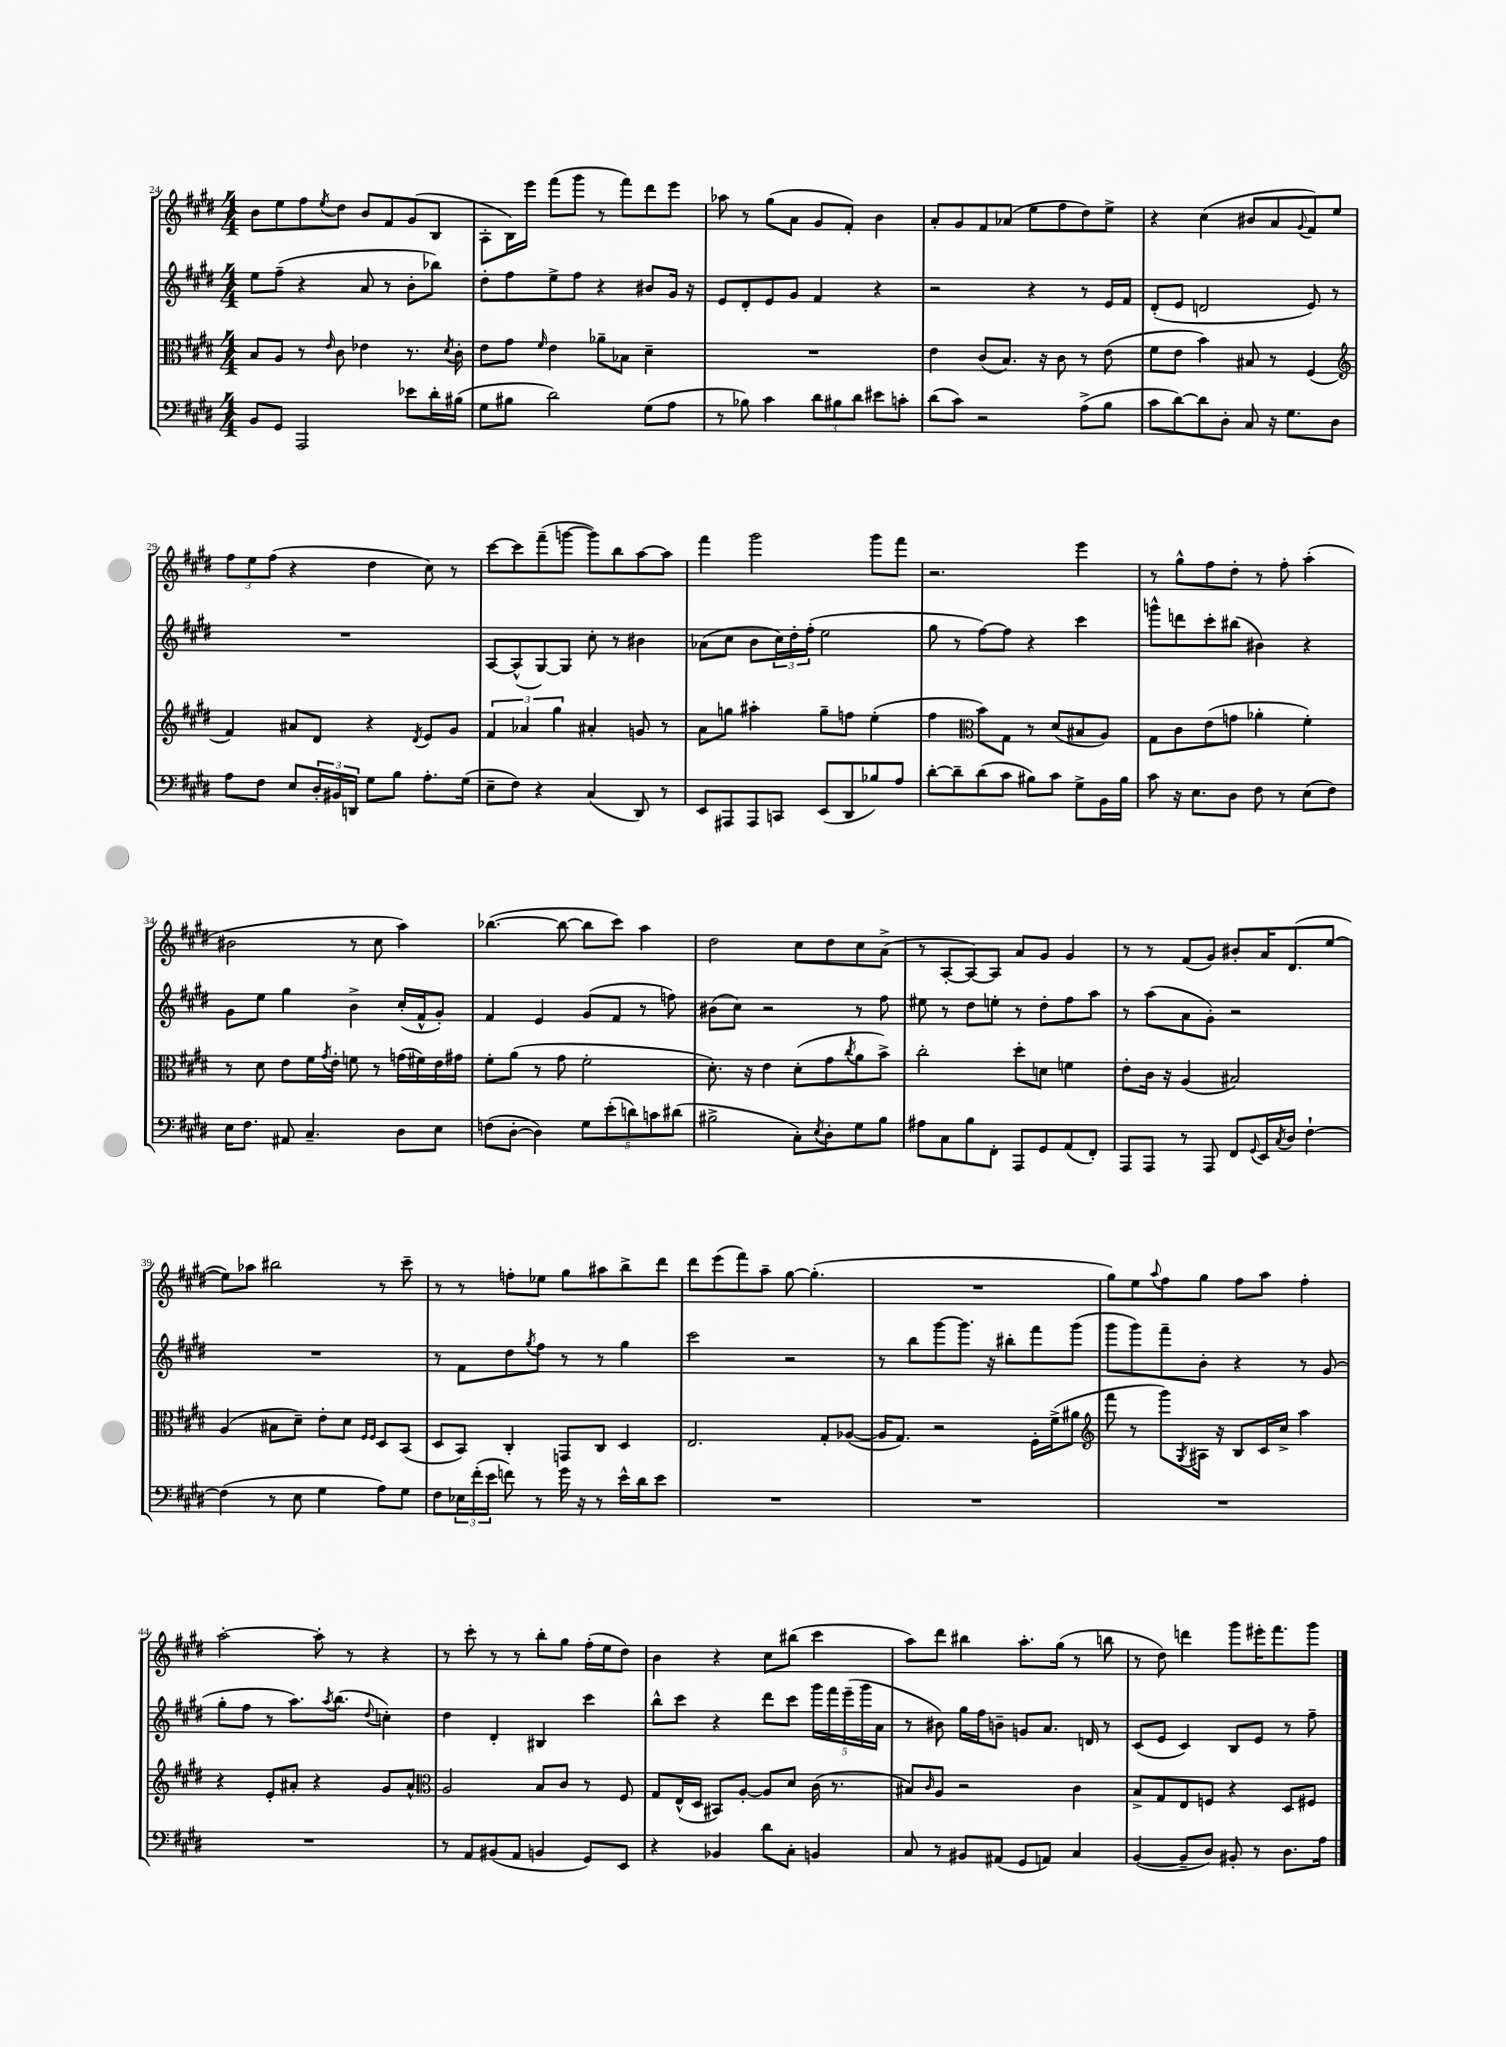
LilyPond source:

<<
\new StaffGroup <<
\new Staff = "s0" {
    \clef treble \key e \major \numericTimeSignature \time 4/4
    b'8 e''8 fis''8 \acciaccatura { e''8 } dis''8 b'8 fis'8 gis'8( b8 |
    a8-. b16) e'''16 fis'''8( gis'''8 r8 fis'''8) dis'''8 e'''8 |
    aes''8 r8 gis''8( a'8 gis'8 fis'8-.) b'4 |
    a'8-. gis'8 fis'8 aes'8( e''8 fis''8 dis''8) e''8-> |
    r4 cis''4( bis'8 a'8 \appoggiatura { gis'8 } fis'8) e''8 |
    \tuplet 3/2 { fis''8 e''8 fis''8( } r4 dis''4 cis''8) r8 |
    cis'''8~ cis'''8 fis'''8--( g'''8~ g'''8) b''8 a''8~ a''8 |
    fis'''4 gis'''2 gis'''8 fis'''8 |
    r2. e'''4 |
    r8 gis''8-^ fis''8 dis''8-. r8 fis''8-. a''4-.( |
    bis'2 r8 cis''8 a''4) |
    bes''4.~( bes''8~ bes''8 cis'''8) a''4 |
    dis''2 cis''8 dis''8 cis''8 a'8->( |
    r8 a8~-. a8~) a8 a'8 gis'8 gis'4 |
    r8 r8 fis'8( gis'8) bis'8-. a'16 dis'8.( e''8~ |
    e''8) aes''8 bis''2 r8 cis'''8-- |
    r8 r8 f''8-. ees''8 gis''8 ais''8 b''8-> dis'''8 |
    dis'''8 e'''8( fis'''8) a''8-- gis''8~ gis''4.-.( |
    R1 |
    gis''8) e''8 \appoggiatura { a''8 } fis''8 gis''8 fis''8 a''8 fis''4-. |
    a''2~-. a''8-. r8 r4 |
    r8 cis'''8-. r8 r8 b''8-. gis''8 fis''16-.( e''16 dis''8) |
    b'4 r4 cis''8 bis''8( cis'''4 |
    a''8) dis'''8 bis''4 a''8.-. gis''16( r8 b''8 |
    r8 dis''8) d'''4 gis'''8 eis'''16-. fis'''8. gis'''8 \bar "|." |
}
\new Staff = "s1" {
    \clef treble \key e \major \numericTimeSignature \time 4/4
    e''8 fis''8--( r4 a'8 r8 b'8-. bes''8) |
    dis''8-. fis''8 e''8-> fis''8 r4 bis'8 gis'16 r16 |
    e'8 dis'8-. e'8 gis'8 fis'4 r4 |
    r2 r4 r8 e'16 fis'16 |
    dis'8-.( e'8 d'2 e'8) r8 |
    R1 |
    a8~ a8-^( gis8~) gis8 cis''8-. r8 bis'4 |
    aes'8( cis''8 b'8 \tuplet 3/2 { cis''16) dis''16-. fis''16-.( } e''2 |
    gis''8 r8 fis''8~) fis''8 r4 cis'''4 |
    g'''8-^ d'''8 cis'''8-. bis''8( bis'4) r4 |
    gis'8 e''8 gis''4 b'4-> cis''16-.( fis'16-^ gis'8-.) |
    fis'4 e'4 gis'8( fis'8 r8 f''8) |
    bis'8( cis''8) r2 r8 fis''8 |
    eis''8 r8 dis''8 e''8-. r8 dis''8-. fis''8 a''8 |
    r8 a''8( a'8 gis'8-.) r2 |
    R1 |
    r8 fis'8 dis''8 \acciaccatura { gis''8 } fis''8 r8 r8 gis''4 |
    cis'''2 r2 |
    r8 b''8 gis'''8~ gis'''8. r16 bis''8-. fis'''8 gis'''8( |
    gis'''8 gis'''8) fis'''8-- b'8-. r4 r8 gis'8( |
    gis''8-. fis''8 r8 a''8.) \acciaccatura { a''8 } b''8.( \appoggiatura { dis''8 } c''4-.) |
    dis''4 dis'4-. bis4 cis'''4 |
    b''8-^ cis'''8 r4 dis'''8 cis'''8 \tuplet 5/4 { gis'''16 fis'''16 e'''16--( gis'''16 a'16 } |
    r8 bis'8) gis''16 fis''16 b'8-- g'8 a'8. d'16 r8 |
    cis'8( e'8 cis'4) b8 e'8 r8 fis''8-- \bar "|." |
}
\new Staff = "s2" {
    \clef alto \key e \major \numericTimeSignature \time 4/4
    b8 a8 r8 \grace { e'16 } cis'8 ees'4 r8. \acciaccatura { dis'8 } cis'16-. |
    e'8 gis'8 \grace { fis'16 } e'4 aes'8-- bes8 dis'4-- |
    R1 |
    e'4 cis'8( b8.) r16 cis'8 r8 e'8( |
    fis'8 e'8 b'4) bis8 r8 fis4( |
    \clef treble fis'4) ais'8 dis'8 r4 \acciaccatura { dis'8 } e'8 gis'8 |
    \tuplet 3/2 { fis'4 aes'4 gis''4 } ais'4-. g'8 r8 |
    a'8 g''8 ais''4-. g''8-- f''8 e''4-.( |
    fis''4 \clef alto b'8) gis8 r8 dis'8( bis8 a8) |
    gis8 cis'8 e'8( g'8 aes'4-. fis'4-.) |
    r8 dis'8 e'8 fis'16 \acciaccatura { gis'8 } e'16-. f'8 r8 g'16( fis'16) e'16 gis'16 |
    fis'8-. a'8( r8 gis'8 fis'2-. |
    dis'8.-.) r16 e'4 dis'8-.( gis'8 \acciaccatura { cis''8 } a'8 b'8->) |
    cis''2-. dis''8-. d'8 f'4 |
    e'8-. cis'16 r16 a4( bis2) |
    a4( bis8 dis'8--) e'8-. dis'8 \grace { fis16 fis16 } dis8 b,8( |
    dis8 b,8) cis4-. g,8 cis8 dis4 |
    e2. gis8-. aes8~( |
    aes16 gis8.) r2 fis16-. fis'16->( ais'8 |
    \clef treble fis'''8 r8 gis'''8) \acciaccatura { gis8 } ais16 r16 b8 cis'16 cis''16-> a''4 |
    r4 e'8-. ais'8-. r4 gis'8 ais'8-^ |
    \clef alto a2 b8 cis'8 r8 fis8 |
    gis8 e16-^( dis16 bis,8) a8~-. a8 dis'8 cis'16( r8. |
    bis8) \grace { cis'16 } a8 r2 cis'4 |
    b8-> gis8 e8 f8 r4 dis8 fis8 \bar "|." |
}
\new Staff = "s3" {
    \clef bass \key e \major \numericTimeSignature \time 4/4
    b,8 gis,8 a,,2 ees'8 dis'16-. bis16( |
    gis8 bis8 dis'2) gis8( a8 |
    r8 bes8) cis'4 \tuplet 3/2 { dis'8 bis8 dis'8 } eis'8 c'8-. |
    dis'8( cis'8) r2 a8->( b8 |
    cis'8 dis'8~) dis'8 dis8-. cis8 r16 gis8. dis8 |
    a8 fis8 e8 \tuplet 3/2 { dis16-. bis,16 d,16 } gis8 b8 a8.-. gis16( |
    e8-- fis8) r4 cis4( dis,8) r8 |
    e,8 ais,,8 ais,,8 c,8 e,8( dis,8 bes8) a8 |
    dis'8~-. dis'8-- dis'8( cis'8 bis8) cis'8 gis8-> b,16 bis16 |
    cis'8 r16 e8. dis8 fis8 r8 e8( fis8) |
    e16 fis8. ais,8 cis4.-- dis8 e8 |
    f8( dis8~-. dis4) \tuplet 5/4 { gis8 e'8-.( d'8) c'8 dis'8( } |
    bis2-> cis8-.) \acciaccatura { e8 } dis8-. gis8 bis8 |
    ais8 cis8 b8 fis,8-. a,,8 gis,8 a,8( fis,8-.) |
    a,,8 a,,8 r8 a,,8 fis,8 \appoggiatura { gis,8 } e,16 \acciaccatura { cis8 } dis16 fis4~-! |
    fis4( r8 e8 gis4 a8) gis8 |
    fis8 \tuplet 3/2 { ees16 fis'16-.( e'16 } f'8) r8 gis'16 r16 r8 e'16-^ dis'16 e'8 |
    R1 |
    R1 |
    R1 |
    R1 |
    r8 a,8 bis,8( a,8 b,4 gis,8) e,8 |
    r4 bes,4 dis'8 cis8-. b,4 |
    cis8 r8 bis,8 ais,8( gis,8 a,8) cis4 |
    b,4~( b,8-- dis8) bis,8-. r8 dis8. a16 \bar "|." |
}
>>
>>
\layout { \context { \Score currentBarNumber = #24 } }
